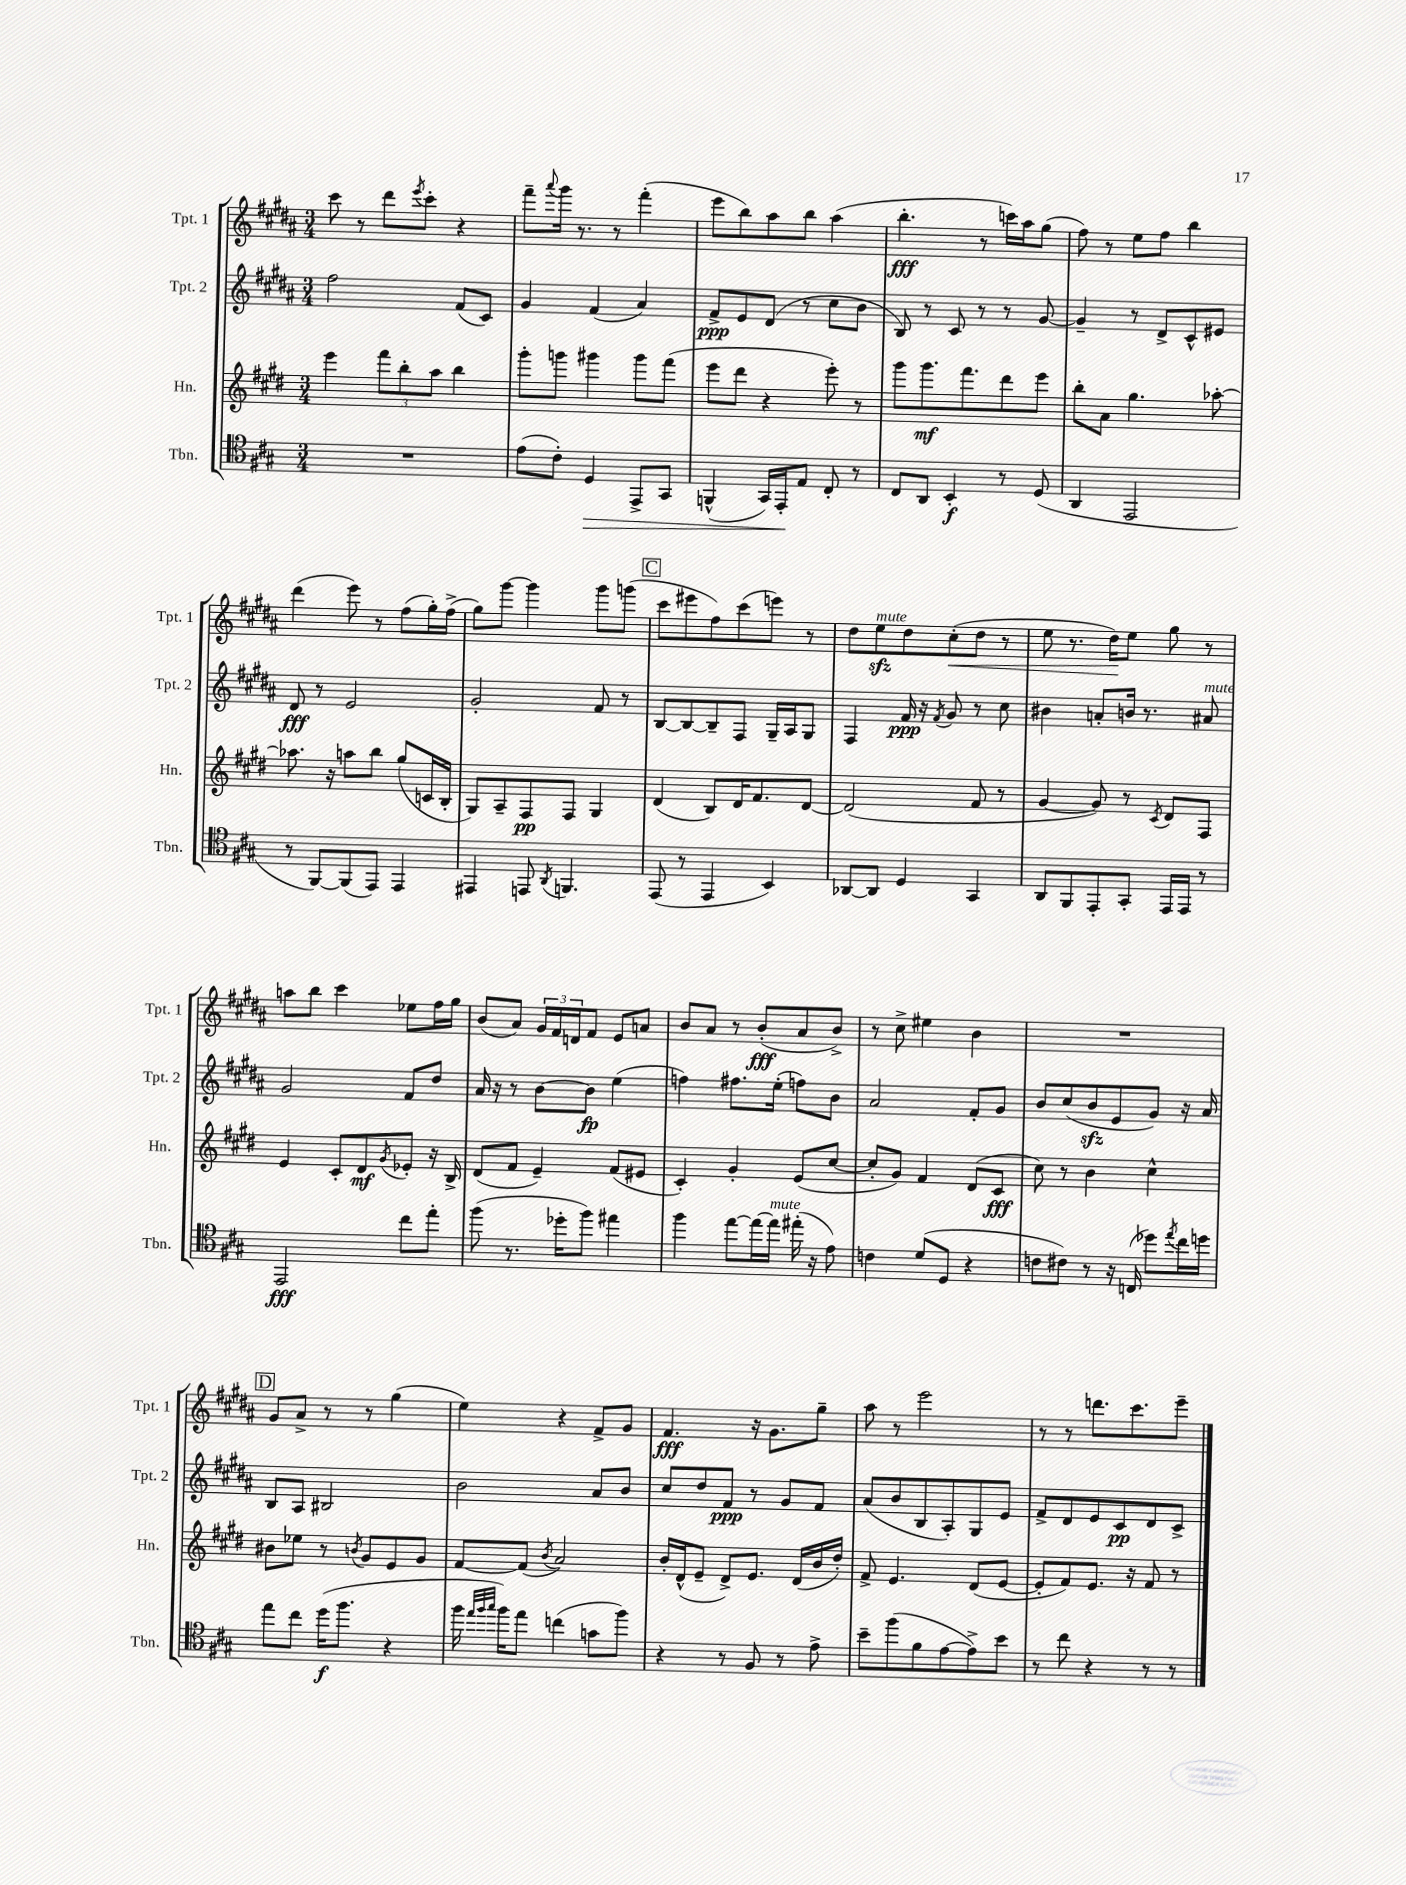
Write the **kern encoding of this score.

**kern	**kern	**kern	**kern
*staff4	*staff3	*staff2	*staff1
*clefC4	*clefG2	*clefG2	*clefG2
*k[f#c#g#]	*k[f#c#g#d#]	*k[f#c#g#d#a#]	*k[f#c#g#d#a#]
*M3/4	*M3/4	*M3/4	*M3/4
2.r	4eee	2ff#	8ccc#
.	.	.	8r
.	12fff#	.	8ddd#
.	12bb'	.	.
.	.	.	8qeee
.	.	.	8ccc#'
.	12aa	.	.
.	4bb	(8f#	4r
.	.	8c#)	.
=	=	=	=
(8e	8ggg#'	4g#	8fff#~
.	.	.	8qqaaa#
8c#')	8ggg	.	16ggg#
.	.	.	8.r
4D	4ggg#	(4f#	.
.	.	.	8r
8EE^	8ggg#	4a#)	(4fff#'
8GG#	(8fff#	.	.
=	=	=	=
(4FF^^	8eee	8f#^	8eee
.	8ddd#	8e	8bb)
16GG#)	4r	(8d#	8aa#
16EE'	.	.	.
8E	.	8r	8bb
8C#'	8eee')	8cc#	(4aa#
8r	8r	8b	.
=	=	=	=
8C#	8ggg#	8B)	4.bb'
8AA	8.ggg#	8r	.
4BB'	.	8c#	.
.	8.fff#	.	.
.	.	8r	8r
8r	8ddd#	8r	16ccc)
.	.	.	16aa#
(8D	8eee	[8g#	(8gg#
=	=	=	=
4AA	8bb'	4g#~]	8ff#)
.	8a	.	8r
2EE	4.gg#	8r	8ee
.	.	8d#^	8ff#
.	.	8c#^^	4bb
.	[8aa-'	8e#	.
=	=	=	=
8r	8.aa-]	8d#	(4ddd#
[8FF#)	.	8r	.
.	16r	.	.
(8FF#]	8aa	2e	8eee)
8EE)	8bb	.	8r
4EE	(8gg#	.	(8ff#
.	16c	.	16gg#')
.	16B'	.	(16ff#^
=	=	=	=
4EE#	8G#)	2g#'	8gg#)
.	8A~	.	[8ggg#
8EE	8F#	.	4ggg#]
8qAA	.	.	.
4.FF	8F#	.	.
.	4G#	8f#	8ggg#
.	.	8r	(8ggg
=	=	=	=
(8EE	(4d#	[8B	8ccc#
8r	.	8B_	8eee#
4EE	8B)	8B~]	8ff#)
.	16d#	8F#	(8ccc#
.	8.f#	.	.
4BB)	.	16G#~	8eee)
.	.	16A#	.
.	[8d#	8G#	8r
=	=	=	=
[8AA-	(2d#]	4F#	8dd#
8AA-]	.	.	8ee
4D	.	16f#	8dd#
.	.	16r	.
.	.	8qf#	.
.	.	8g#	(8cc#'
4GG#	8f#	8r	8dd#
.	8r	8cc#	8r
=	=	=	=
8AA	[4g#	4b#	8ee
8FF#	.	.	8.r
8EE'	8g#])	8a'	.
.	.	.	16dd#)
8GG#'	8r	16b	8ee
.	.	8.r	.
.	8qc#	.	.
16EE	8d#	.	8gg#
16EE	.	.	.
8r	8F#	8a#	8r
=	=	=	=
2EE	4e	2g#	8aa
.	.	.	8bb
.	8c#'	.	4ccc#
.	8d#	.	.
.	8qg#	.	.
8cc#	8e-'	8f#	8ee-
8ee'	16r	8dd#	16ff#
.	16B^	.	16gg#
=	=	=	=
(8ff#	(8d#	16a#	(8b
.	.	16r	.
8.r	8f#	8r	8a#)
.	4e~)	[8b	24g#
.	.	.	24f#
16dd-'	.	.	.
.	.	.	24d
8ff#)	.	8b]	8f#
4ee#	(8f#	(4ee	8e
.	8e#	.	8a
=	=	=	=
4ff#	4c#')	4ff)	8b
.	.	.	8a#
[8ee	4g#'	8.ff#	8r
16ee_	.	.	(8b'
16ee]	.	(16ee'	.
(16ee#'	(8e	8ff)	8a#
16r	.	.	.
8e)	[8cc#	8b	8b^)
=	=	=	=
4c	8cc#']	2a#	8r
.	8g#)	.	8cc#^
(8d	4f#	.	4ee#
8D	.	.	.
4r	(8d#	8f#'	4b
.	8c#	8g#	.
=	=	=	=
8c	8cc#)	8b	2.r
8c#)	8r	(8cc#	.
8r	4b	8b	.
16r	.	8e	.
(16C	.	.	.
8dd-)	4cc#^^	8g#)	.
8qee	.	.	.
16cc#	.	16r	.
16dd	.	16a#	.
=	=	=	=
8ee	8b#	8B	8g#
8cc#	8ee-	8A#	8a#^
(16dd	8r	2B#	8r
8.ff#	.	.	.
.	8qb	.	.
.	8g#	.	8r
4r	8e	.	(4gg#
.	8g#	.	.
=	=	=	=
16ff#	[8f#	2b	4ee)
32qqee	.	.	.
32qqff#	.	.	.
32qqgg#	.	.	.
16ff#)	.	.	.
8ee	(8f#]	.	.
.	8qb	.	.
(4cc	2a)	.	4r
8g	.	8a#	8f#^
8ff#)	.	8b	8g#
=	=	=	=
4r	16b'	8cc#	4.f#
.	(16d#^^	.	.
.	8e~	8dd#	.
8r	8d#^)	8f#	.
8F#	8.e	8r	16r
.	.	.	8.g#
8r	.	8g#	.
.	(16d#	.	.
8e^	16b	8f#	8gg#~
.	16dd#')	.	.
=	=	=	=
8b~	8f#^	(8a#	8aa#
(8ff#	4.e	8b	8r
8f#	.	8B	2eee
[8e	.	8A#')	.
8e^])	(8d#	8G#	.
8b	[8e	8e	.
=	=	=	=
8r	8e']	8f#^	8r
8cc#	8f#)	8d#	8r
4r	8.e	8e	8.ddd
.	.	8c#	.
.	16r	.	8.ccc#
8r	8f#	8d#	.
8r	8r	8c#^	8eee~
==	==	==	==
*-	*-	*-	*-
